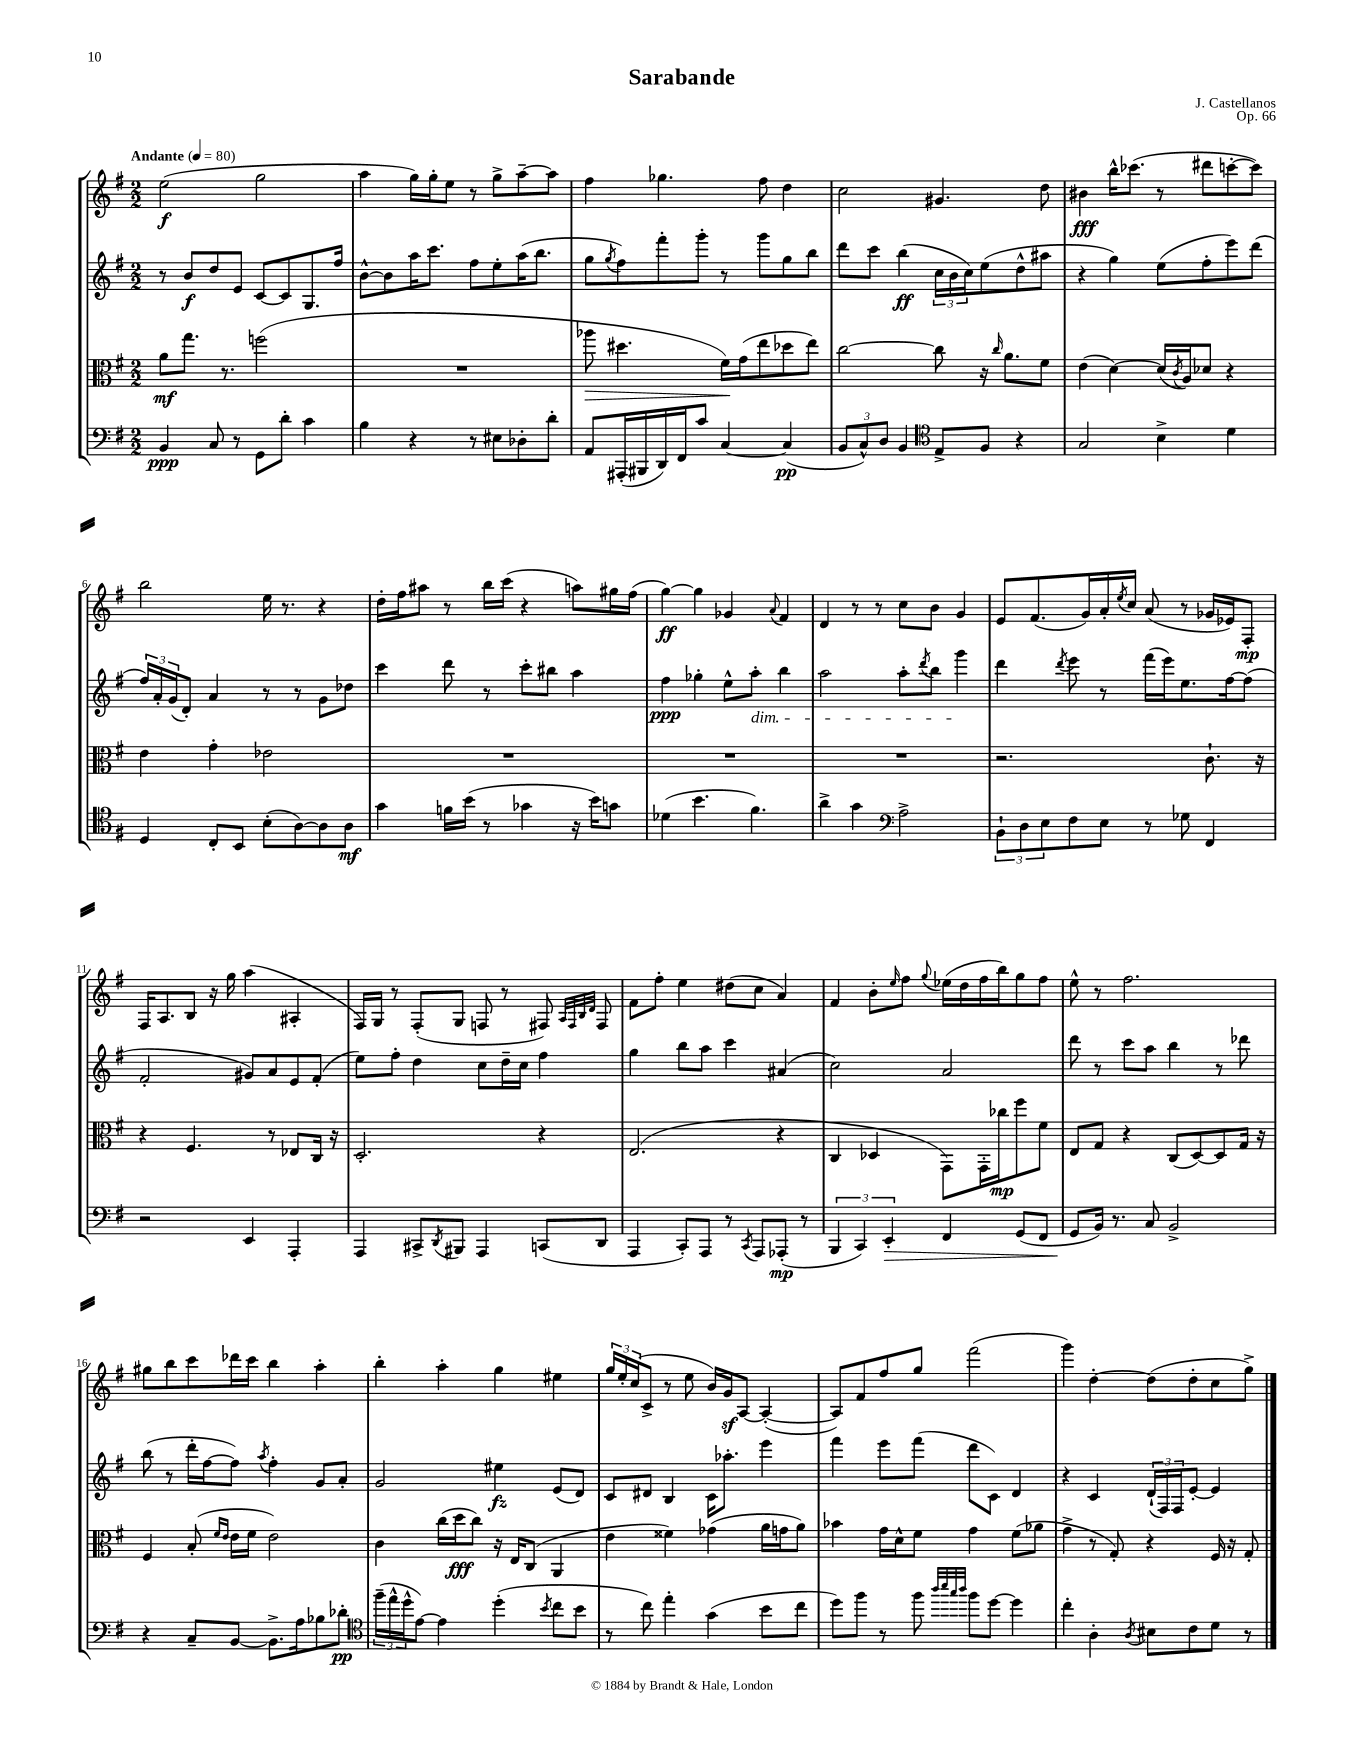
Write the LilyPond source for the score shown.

\header { title = "Sarabande" composer = "J. Castellanos" opus = "Op. 66" }
<<
\new StaffGroup <<
\new Staff = "s0" {
    \clef treble \key g \major \numericTimeSignature \time 2/2 \tempo "Andante" 4 = 80
    e''2\f( g''2 |
    a''4 g''16) g''16-. e''8 r8 g''8-> a''8~-- a''8 |
    fis''4 ges''4. fis''8 d''4 |
    c''2 gis'4. d''8 |
    bis'4\fff b''16-^ ces'''8.( r8 dis'''8 c'''8~-. c'''8) |
    b''2 e''16 r8. r4 |
    d''16-. fis''16 ais''8 r8 b''16 c'''16( r4 a''8) gis''16 fis''16( |
    g''4~\ff) g''4 ges'4 \appoggiatura { a'8 } fis'4 |
    d'4 r8 r8 c''8 b'8 g'4 |
    e'8 fis'8.( g'16) a'16-. \acciaccatura { e''8 } c''16 a'8( r8 ges'16 ees'16) fis8-.\mp |
    fis16 a8. b8 r16 g''16 a''4( ais4-. |
    fis16) g16 r8 fis8-.( g8 f8 r8 fis8) \grace { a32 fis32 b32 d'32 } fis8 |
    fis'8 fis''8-. e''4 dis''8( c''8 a'4) |
    fis'4 b'8-. \grace { e''16 } fis''8 \appoggiatura { g''8 } ees''16( d''16 fis''16 b''16) g''8 fis''8 |
    e''8-^ r8 fis''2. |
    gis''8 b''8 c'''8 des'''16 c'''16 b''4 a''4-. |
    b''4-. a''4-. g''4 eis''4 |
    \tuplet 3/2 { g''16 e''16-. c''16( } c'8-> r8 e''8 b'16) g'16\sf a8~ a4~-.( |
    a8) fis'8 fis''8 g''8 fis'''2( |
    g'''4) d''4~-. d''8( d''8-. c''8 g''8->) \bar "|." |
}
\new Staff = "s1" {
    \clef treble \key g \major \numericTimeSignature \time 2/2
    r8 b'8\f d''8 e'8 c'8~ c'8 g8. fis''16 |
    b'8~-^ b'8 a''16 c'''8. fis''8 e''8-. a''16( b''8. |
    g''8 \acciaccatura { g''8 } fis''8) fis'''8-. g'''8-. r8 g'''8 g''8 b''8 |
    d'''8 c'''8 b''4\ff( \tuplet 3/2 { c''16 b'16 c''16) } e''8( d''8-^ ais''8 |
    r4 g''4) e''8( fis''8-. e'''8) d'''8( |
    \tuplet 3/2 { fis''16) a'16-. g'16( } d'8-.) a'4 r8 r8 g'8 des''8 |
    c'''4 d'''8 r8 c'''8-. bis''8 a''4 |
    fis''4\ppp ges''4-. e''8-^ a''8-.\dim b''4 |
    a''2 a''8-. \acciaccatura { d'''8 } b''8 g'''4\! |
    d'''4 \acciaccatura { d'''8 } e'''8 r8 fis'''16( e'''16) e''8. fis''16~ fis''8( |
    fis'2-. gis'8) a'8 e'8 fis'8-.( |
    e''8) fis''8-. d''4 c''8 d''16-- c''16 fis''4 |
    g''4 b''8 a''8 c'''4 ais'4( |
    c''2) a'2 |
    d'''8 r8 c'''8 a''8 b''4 r8 des'''8 |
    b''8( r8 d'''16-. fis''16~ fis''8) \acciaccatura { a''8 } fis''4-. g'8 a'8-. |
    g'2 eis''4\fz e'8( d'8) |
    c'8 dis'8 b4 c'16 aes''8.-. e'''4 |
    fis'''4 e'''8 fis'''8( d'''8 c'8) d'4 |
    r4 c'4 \tuplet 3/2 { d'16-!( fis16) fis16 } e'8~-. e'4 \bar "|." |
}
\new Staff = "s2" {
    \clef alto \key g \major \numericTimeSignature \time 2/2
    a'8\mf g''8. r8. f''2( |
    R1 |
    aes''8\> dis''4. fis'16\!) g'16( e''8 des''8 e''8) |
    c''2~ c''8 r16 \grace { c''16 } a'8. fis'8 |
    e'4( d'4~) d'16( \acciaccatura { c'8 } a16) des'8 r4 |
    e'4 g'4-. ees'2 |
    R1 |
    R1 |
    R1 |
    r2. c'8.-! r16 |
    r4 fis4. r8 ees8 c16 r16 |
    d2.-. r4 |
    e2.( r4 |
    c4 des4 g,8) g,16-. ces''16\mp fis''8 fis'8 |
    e8 g8 r4 c8( d8~) d8 g16 r16 |
    fis4 b8-.( \grace { fis'16 e'16 } e'16 fis'16 e'2) |
    c'4 c''16( d''16\fff c''8) r16 e16 c8( a,4 |
    e'4 fisis'4) ges'4( a'16 g'16 a'8) |
    bes'4 g'16 d'16-^ fis'8 g'4 fis'8( aes'8 |
    g'4-> r8 g8-.) r4 fis16 r16 g8-. \bar "|." |
}
\new Staff = "s3" {
    \clef bass \key g \major \numericTimeSignature \time 2/2
    b,4\ppp c8 r8 g,8 d'8-. c'4 |
    b4 r4 r8 eis8 des8-. d'8-. |
    a,8 ais,,16-.( bis,,16 d,16) fis,16 c'8 c4~ c4\pp( |
    \tuplet 3/2 { b,8 c8-^) d8 } b,4 \clef tenor e8-> fis8 r4 |
    g2 b4-> d'4 |
    d4 c8-. b,8 b8-.( a8~) a8 a8\mf |
    g'4 f'16 b'16( r8 ges'4 r16 b'16) g'8 |
    des'4( b'4. fis'4.) |
    a'4-> g'4 \clef bass a2-> |
    \tuplet 3/2 { b,8-! d8 e8 } fis8 e8 r8 ges8 fis,4 |
    r2 e,4 a,,4-. |
    a,,4 cis,8-> \acciaccatura { d,8 } bis,,8 a,,4 c,8( d,8 |
    a,,4 c,8-.) a,,8 r8 \acciaccatura { c,8 } a,,8 aes,,8-.\mp( r8 |
    \tuplet 3/2 { b,,4 c,4) e,4-.\> } fis,4 g,8( fis,8 |
    g,8\! b,16) r8. c8 b,2-> |
    r4 c8-- b,8~ b,8.-> a16 bes8 des'8-.\pp |
    \clef tenor \tuplet 3/2 { fis''16--( e''16-^ d''16-^ } e'8~) e'4 d''4-.( \acciaccatura { b'8 } c''8 b'8 |
    r8 c''8) e''4-. g'4( b'8 c''8 |
    d''8) fis''8 r8 fis''8 \grace { a''32 b''32 g''32 a''32 } fis''8 d''8~ d''4 |
    c''4-. a4-. \acciaccatura { a8 } bis8 c'8 d'8 r8 \bar "|." |
}
>>
>>
